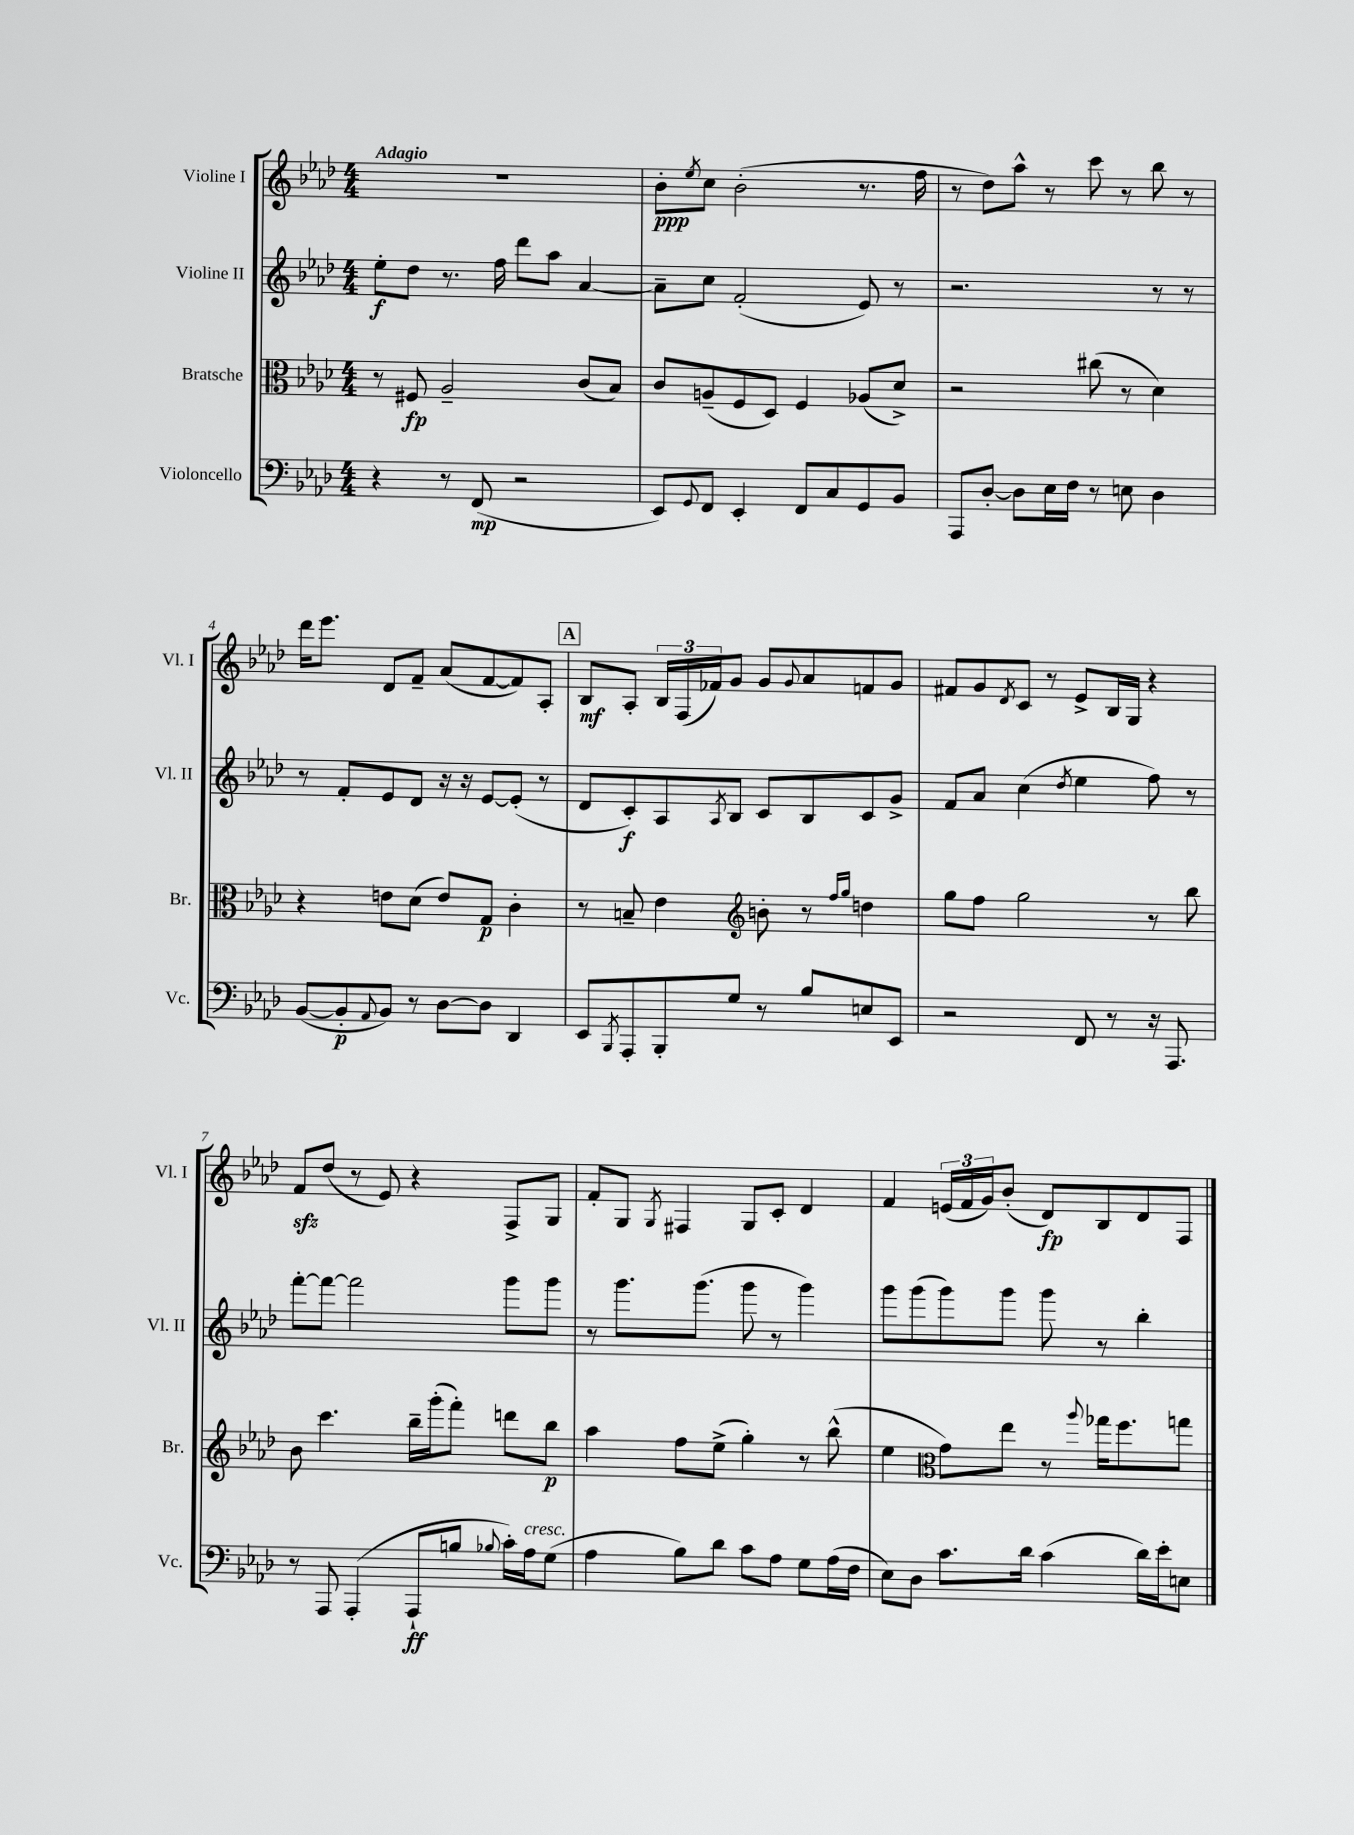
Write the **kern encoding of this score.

**kern	**dynam	**kern	**dynam	**kern	**dynam	**kern	**dynam
*part4	*part4	*part3	*part3	*part2	*part2	*part1	*part1
*staff4	*staff4	*staff3	*staff3	*staff2	*staff2	*staff1	*staff1
*I"Violoncello	*	*I"Bratsche	*	*I"Violine II	*	*I"Violine I	*
*I'Vc.	*	*I'Br.	*	*I'Vl. II	*	*I'Vl. I	*
*clefF4	*	*clefC3	*	*clefG2	*	*clefG2	*
*k[b-e-a-d-]	*	*k[b-e-a-d-]	*	*k[b-e-a-d-]	*	*k[b-e-a-d-]	*
*M4/4	*	*M4/4	*	*M4/4	*	*M4/4	*
=1	=1	=1	=1	=1	=1	=1	=1
!	!	!	!	!	!	!LO:TX:a:B:t=Adagio	!
4r	.	8r	.	8ee-'\L	f	1r	.
.	.	8F#X/	fp	8dd-\J	.	.	.
8r	.	2A-~/	.	8.r	.	.	.
(8FF/	mp	.	.	.	.	.	.
.	.	.	.	16ff\	.	.	.
2r	.	.	.	8ddd-\L	.	.	.
.	.	.	.	8aa-\J	.	.	.
.	.	(8c/L	.	[4a-/	.	.	.
.	.	8B-/J)	.	.	.	.	.
=2	=2	=2	=2	=2	=2	=2	=2
8EE-/L)	.	8c/L	.	8a-~\L]	.	8b-'\L	ppp
8qqGG/	.	.	.	.	.	8qee-/	.
8FF/J	.	(8An~/	.	8cc\J	.	8cc\J	.
4EE-'/	.	8F/	.	(2f'/	.	(2b-'\	.
.	.	8D-/J)	.	.	.	.	.
8FF/L	.	4F/	.	.	.	.	.
8C/	.	.	.	.	.	.	.
8GG/	.	(8A-X/L	.	8e-/)	.	8.r	.
8BB-/J	.	8d-^/J)	.	8r	.	.	.
.	.	.	.	.	.	16ff\	.
=3	=3	=3	=3	=3	=3	=3	=3
8AAA-/L	.	2r	.	2.r	.	8r	.
[8D-'/J	.	.	.	.	.	8dd-\L)	.
8D-\L]	.	.	.	.	.	8aa-^^\J	.
16E-\L	.	.	.	.	.	8r	.
16F\JJ	.	.	.	.	.	.	.
8r	.	(8cc#X\	.	.	.	8ccc\	.
8En\	.	8r	.	.	.	8r	.
4D-\	.	4d-\)	.	8r	.	8bb-\	.
.	.	.	.	8r	.	8r	.
!!LO:LB:g=z
=4	=4	=4	=4	=4	=4	=4	=4
([8BB-/L	.	4r	.	8r	.	16ddd-\KL	.
.	.	.	.	.	.	8.eee-\J	.
8BB-'/]	p	.	.	8f'/L	.	.	.
8qqAA-/	.	.	.	.	.	.	.
8BB-/J)	.	8en\L	.	8e-/	.	8d-/L	.
8r	.	(8d-\J	.	8d-/J	.	8f~/J	.
[8D-\L	.	8e/L)	.	16r	.	(8a-/L	.
.	.	.	.	16r	.	.	.
8D-\J]	.	8G/J	p	[8e-/L	.	[8f/	.
4DD-/	.	4c'\	.	(8e-'/J]	.	8f/])	.
.	.	.	.	8r	.	8A-'/J	.
!!LO:REH:place=s1:t=A
=5	=5	=5	=5	=5	=5	=5	=5
8EE-/L	.	8r	.	8d-/L	.	8B-/L	mf
8qBBB-/	.	.	.	.	.	.	.
8AAA-'/	.	8Bn~/	.	8c'/)	f	8A-'/J	.
8BBB-'/	.	4e-\	.	8A-/	.	24B-/LL	.
.	.	.	.	.	.	(24F/	.
.	.	.	.	.	.	24f-X/J)	.
.	.	.	.	8qA-/	.	.	.
8G/J	.	.	.	8B-/J	.	8g/J	.
*	*	*clefG2	*	*	*	*	*
8r	.	8bn'\	.	8c/L	.	8g/L	.
.	.	.	.	.	.	8qqg/	.
8B-/L	.	8r	.	8B-/	.	8a-/	.
.	.	16qqff/LL	.	.	.	.	.
.	.	16qqgg/JJ	.	.	.	.	.
8En/	.	4ddn\	.	8c/	.	8fn/	.
8EE-/J	.	.	.	8g^/J	.	8g/J	.
=6	=6	=6	=6	=6	=6	=6	=6
2r	.	8gg\L	.	8f/L	.	8f#X/L	.
.	.	8ff\J	.	8a-/J	.	8g/	.
.	.	.	.	.	.	8qd-/	.
.	.	2gg\	.	(4cc\	.	8c/J	.
.	.	.	.	.	.	8r	.
.	.	.	.	8qdd-/	.	.	.
8FF/	.	.	.	4ee-\	.	8e-^/L	.
8r	.	.	.	.	.	16B-/L	.
.	.	.	.	.	.	16G/JJ	.
16r	.	8r	.	8ff\)	.	4r	.
8.AAA-/	.	.	.	.	.	.	.
.	.	8bb-\	.	8r	.	.	.
!!LO:LB:g=z
=7	=7	=7	=7	=7	=7	=7	=7
8r	.	8b-\	.	[8fff'\L	.	8fzz/L	.
8AAA-/	.	4.ccc\	.	8fff\J_	.	(8dd-/J	.
(4AAA-'/	.	.	.	2fff\]	.	8r	.
.	.	.	.	.	.	8e-/)	.
8AAA-`/L	ff	16bb-~\LL	.	.	.	4r	.
.	.	(16ggg'\J	.	.	.	.	.
8Bn/J	.	8fff'\J)	.	.	.	.	.
8qqB-X/	.	.	.	.	.	.	.
16c'\LL)	.	8dddn\L	.	8ggg\L	.	8F^/L	.
!LO:TX:a:i:t=cresc.	!	!	!	!	!	!	!
16A-\J	.	.	.	.	.	.	.
(8G\J	.	8bb-\J	p	8ggg\J	.	8G/J	.
=8	=8	=8	=8	=8	=8	=8	=8
4A-\	.	4aa-\	.	8r	.	8f'/L	.
.	.	.	.	8.ggg\L	.	8G/J	.
.	.	.	.	.	.	8qG/	.
8B-\L)	.	8ff\L	.	.	.	4F#X/	.
.	.	.	.	(8.ggg\J	.	.	.
8d-\J	.	(8ee-^\J	.	.	.	.	.
8c\L	.	4gg'\)	.	8ggg\	.	8G/L	.
8A-\J	.	.	.	8r	.	8c'/J	.
8G\L	.	8r	.	4ggg\)	.	4d-/	.
(16A-\L	.	(8bb-^^\	.	.	.	.	.
16F\JJ	.	.	.	.	.	.	.
=9	=9	=9	=9	=9	=9	=9	=9
8E-\L)	.	4ee-\	.	8ggg\L	.	4f/	.
8D-\J	.	.	.	(8ggg\	.	.	.
*	*	*clefC3	*	*	*	*	*
8.c\L	.	8g\L)	.	8ggg\)	.	(24en/LL	.
.	.	.	.	.	.	24f/	.
.	.	.	.	.	.	24g/J)	.
.	.	8ee-\J	.	8ggg\J	.	(8b-'/J	.
16d-\Jk	.	.	.	.	.	.	.
(4c\	.	8r	.	8ggg\	.	8d-/L)	fp
.	.	8qqaa-/	.	.	.	.	.
.	.	16gg-X\KL	.	8r	.	8B-/	.
.	.	8.ff\	.	.	.	.	.
16d-\LL)	.	.	.	4bb-'\	.	8d-/	.
16e-'\J	.	.	.	.	.	.	.
8En\J	.	8ggn\J	.	.	.	8F/J	.
==	==	==	==	==	==	==	==
*-	*-	*-	*-	*-	*-	*-	*-
